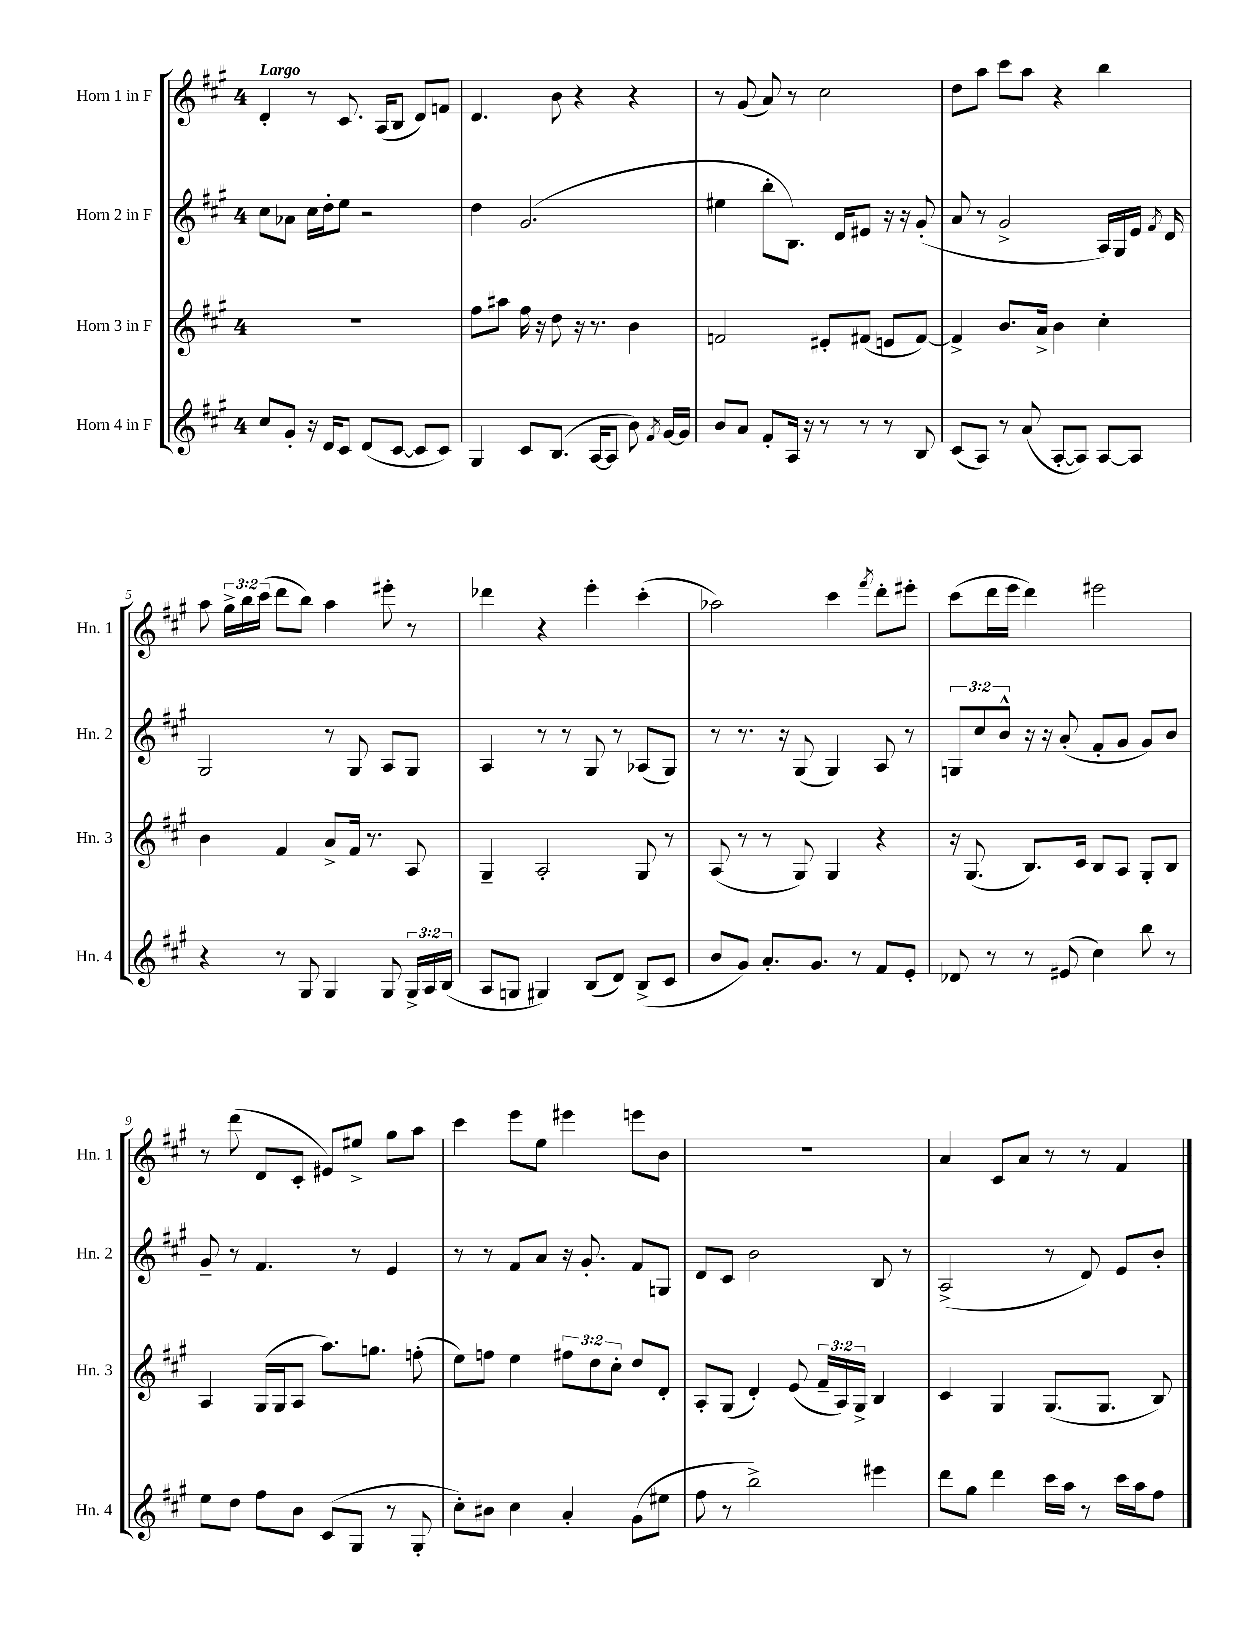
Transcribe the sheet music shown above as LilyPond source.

<<
\new StaffGroup <<
\new Staff = "s0" \with { instrumentName = "Horn 1 in F" shortInstrumentName = "Hn. 1" } {
    \clef treble \key a \major \once \override Staff.TimeSignature.style = #'single-digit \time 4/4 \override Staff.TupletNumber.text = #tuplet-number::calc-fraction-text \tempo "Largo"
    \autoBeamOff d'4-. r8 cis'8. a16[( b8] d'8[) f'8] |
    d'4. b'8 r4 r4 |
    r8 gis'8( a'8) r8 cis''2 |
    d''8[ a''8] cis'''8[ a''8] r4 b''4 |
    a''8 \tuplet 3/2 { gis''16[-> b''16 cis'''16]( } d'''8[ b''8]) a''4 eis'''8-. r8 |
    des'''4 r4 e'''4-. cis'''4-.( |
    aes''2) cis'''4 \acciaccatura { fis'''8 } d'''8[-. eis'''8]-. |
    cis'''8[( d'''16 e'''16] d'''4) eis'''2 |
    r8 d'''8( d'8[ cis'8]-. eis'8[) eis''8]-> gis''8[ a''8] |
    cis'''4 e'''8[ e''8] eis'''4 e'''8[ b'8] |
    r1 |
    a'4 cis'8[ a'8] r8 r8 fis'4 \bar "|." |
}
\new Staff = "s1" \with { instrumentName = "Horn 2 in F" shortInstrumentName = "Hn. 2" } {
    \clef treble \key a \major \once \override Staff.TimeSignature.style = #'single-digit \time 4/4 \override Staff.TupletNumber.text = #tuplet-number::calc-fraction-text
    \autoBeamOff cis''8[ aes'8] cis''16[ d''16-. e''8] r2 |
    d''4 gis'2.( |
    eis''4 b''8[-. b8.]) d'16[ eis'8] r16 r16 gis'8-.( |
    a'8 r8 gis'2-> a16[) gis16 e'16] \acciaccatura { fis'8 } d'16 |
    gis2 r8 gis8 a8[ gis8] |
    a4 r8 r8 gis8 r8 aes8[( gis8]) |
    r8 r8. r16 gis8( gis4) a8 r8 |
    \tuplet 3/2 { g8[ cis''8 b'8]-^ } r16 r16 a'8-.( fis'8[-. gis'8] gis'8[) b'8] |
    gis'8-- r8 fis'4. r8 e'4 |
    r8 r8 fis'8[ a'8] r16 gis'8.-. fis'8[ g8] |
    d'8[ cis'8] b'2 b8 r8 |
    a2->( r8 d'8) e'8[ b'8]-. \bar "|." |
}
\new Staff = "s2" \with { instrumentName = "Horn 3 in F" shortInstrumentName = "Hn. 3" } {
    \clef treble \key a \major \once \override Staff.TimeSignature.style = #'single-digit \time 4/4 \override Staff.TupletNumber.text = #tuplet-number::calc-fraction-text
    \autoBeamOff R1 |
    fis''8[ ais''8] fis''16 r16 d''8 r16 r8. b'4 |
    f'2 eis'8[-. fis'8]( e'8[ fis'8]~) |
    fis'4-> b'8.[ a'16]-> b'4 cis''4-. |
    b'4 fis'4 a'8[-> fis'16] r8. a8 |
    gis4-- a2-. gis8 r8 |
    a8( r8 r8 gis8) gis4 r4 |
    r16 gis8.( b8.[) cis'16] b8[ a8] gis8[-. b8] |
    a4 gis16[( gis16 a8] a''8.[) g''8.] f''8-.( |
    e''8[) f''8] e''4 \tuplet 3/2 { fis''8[ d''8 cis''8]-. } d''8[ d'8]-. |
    a8[-. gis8]( d'4-.) e'8( \tuplet 3/2 { fis'16[-- a16) gis16]-> } b4 |
    cis'4 gis4 gis8.[( gis8.] b8) \bar "|." |
}
\new Staff = "s3" \with { instrumentName = "Horn 4 in F" shortInstrumentName = "Hn. 4" } {
    \clef treble \key a \major \once \override Staff.TimeSignature.style = #'single-digit \time 4/4 \override Staff.TupletNumber.text = #tuplet-number::calc-fraction-text
    \autoBeamOff cis''8[ gis'8]-. r16 d'16[ cis'8] d'8[( cis'8]~ cis'8[ cis'8]) |
    gis4 cis'8[ b8.]( a16[~ a8] b'8) \acciaccatura { fis'8 } gis'16[~ gis'16] |
    b'8[ a'8] fis'8[-. a16] r16 r8 r8 r8 b8 |
    cis'8[( a8]) r8 a'8( a8[~-. a8]) a8[~ a8] |
    r4 r8 gis8 gis4 gis8 \tuplet 3/2 { gis16[-> a16 b16]( } |
    a8[ g8] gis4) b8[( d'8]) b8[->( cis'8] |
    b'8[ gis'8]) a'8.[-. gis'8.] r8 fis'8[ e'8]-. |
    des'8 r8 r8 eis'8( cis''4) b''8 r8 |
    e''8[ d''8] fis''8[ b'8] cis'8[( gis8] r8 gis8-. |
    cis''8[-.) bis'8] cis''4 a'4-. gis'8[( eis''8] |
    fis''8 r8 b''2->) eis'''4 |
    d'''8[ gis''8] d'''4 cis'''16[ a''16] r8 cis'''16[ a''16 fis''8] \bar "|." |
}
>>
>>
